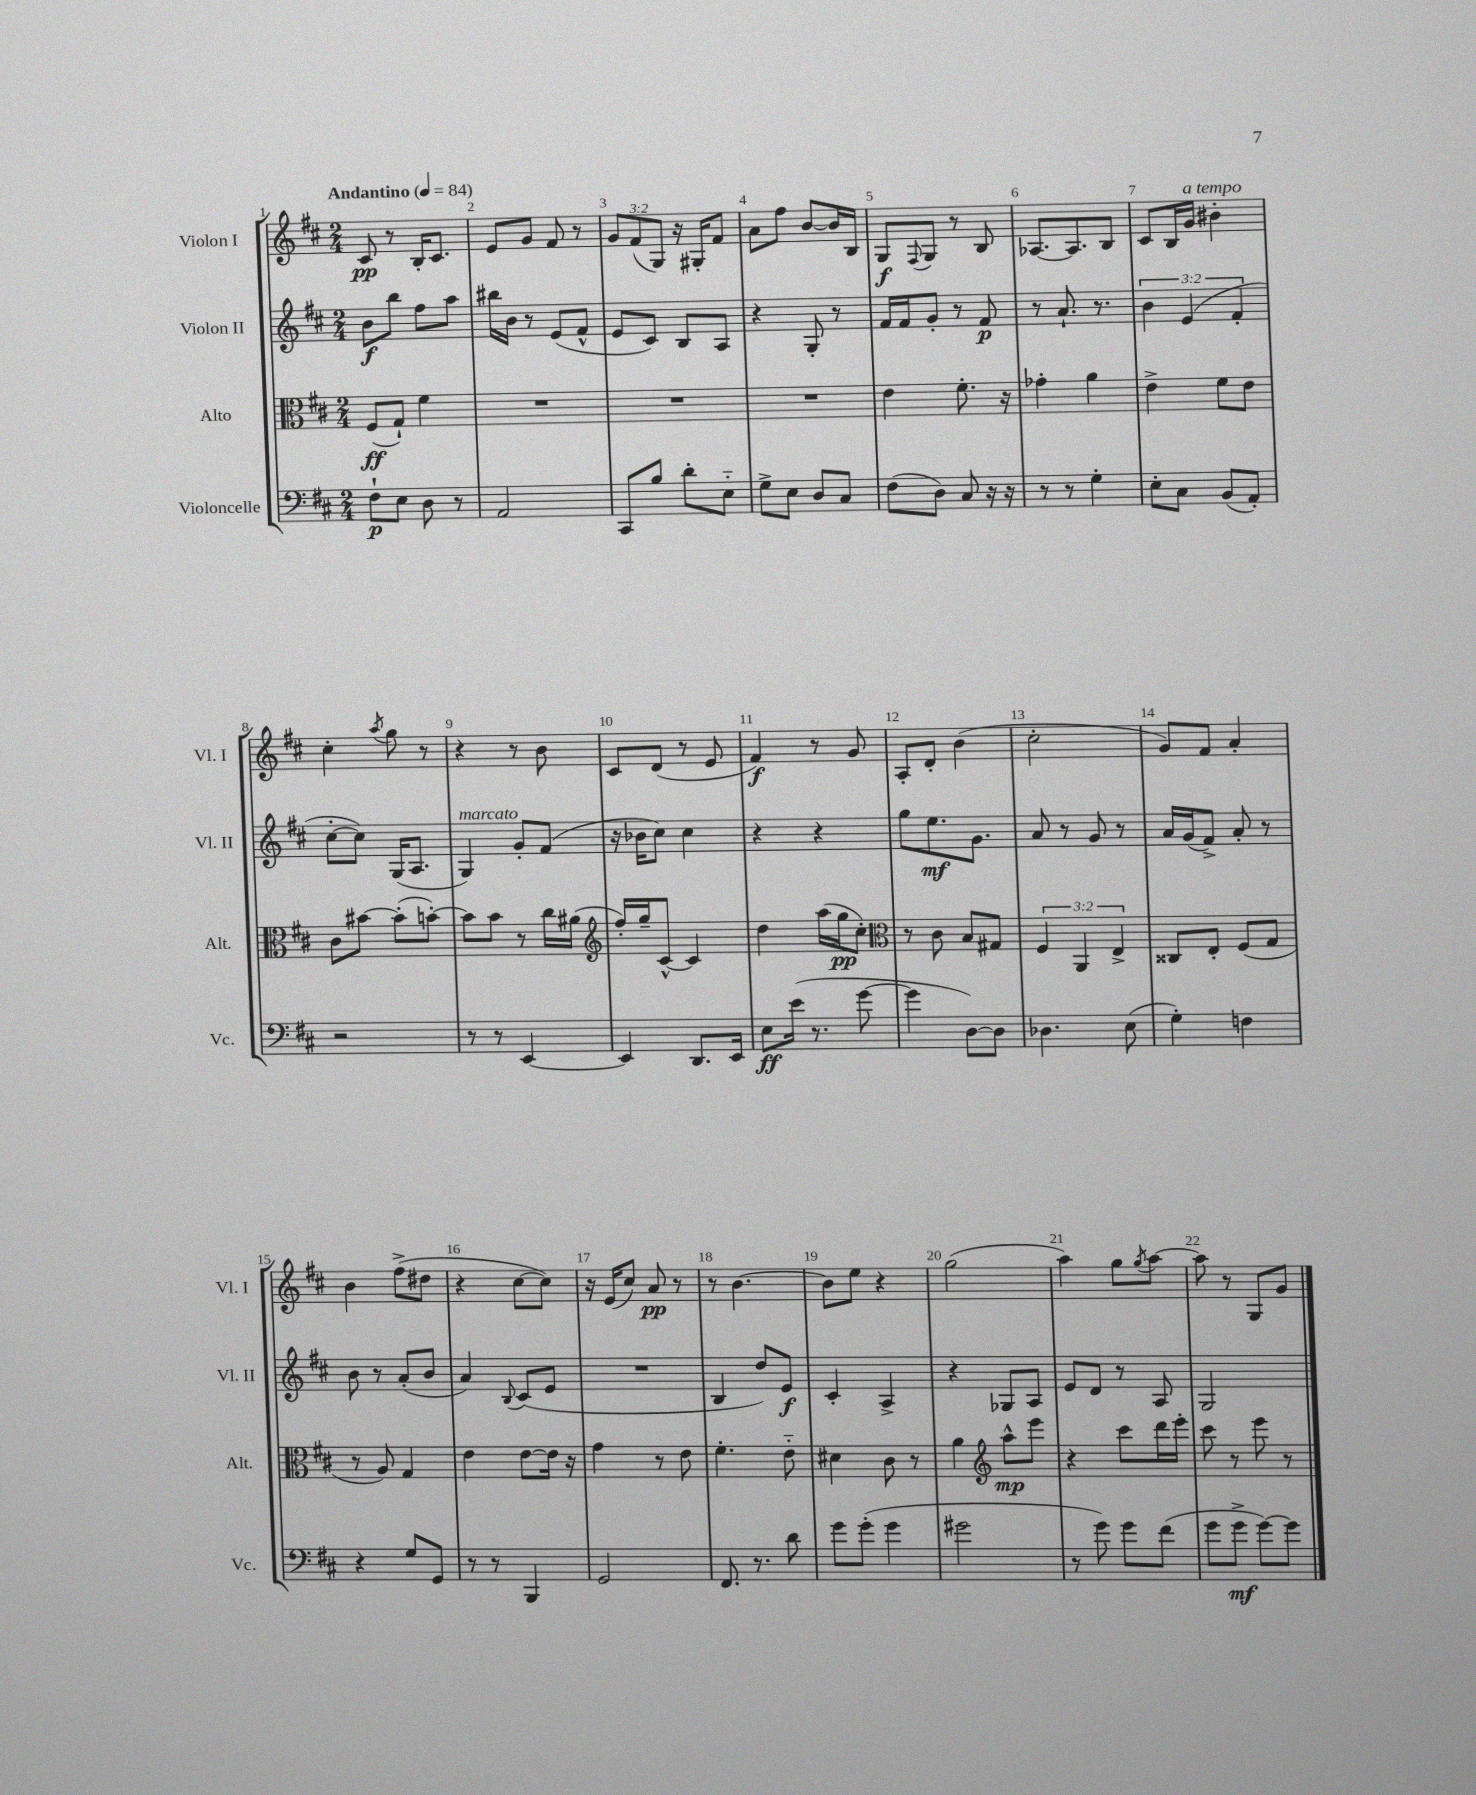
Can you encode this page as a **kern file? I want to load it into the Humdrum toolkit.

**kern	**kern	**kern	**kern
*staff4	*staff3	*staff2	*staff1
*clefF4	*clefC3	*clefG2	*clefG2
*k[f#c#]	*k[f#c#]	*k[f#c#]	*k[f#c#]
*M2/4	*M2/4	*M2/4	*M2/4
*MM84	*MM84	*MM84	*MM84
8F#`	(8F#	8b	8c#
8E	8G`)	8bb	8r
8D	4f#	8ff#	16B'
.	.	.	8.c#
8r	.	8aa	.
=	=	=	=
2AA	2r	16bb#	8e
.	.	16b	.
.	.	8r	8g
.	.	(8e	8f#
.	.	8f#^^	8r
=	=	=	=
8CC#	2r	8e	12g
.	.	.	(12f#
8B	.	8c#)	.
.	.	.	12G)
8d'	.	8B	16r
.	.	.	16G#'
8E'~	.	8A	8f#
=	=	=	=
8G^	2r	4r	8a
8E	.	.	8ff#
8D	.	8G'	[8b
8C#	.	8r	16b]
.	.	.	16B
=	=	=	=
(8F#	4e	16f#	8G
.	.	16f#	.
.	.	.	8qqF#
8D)	.	8g'	8G
8C#	8.f#'	8r	8r
16r	.	8f#	8B
16r	16r	.	.
=	=	=	=
8r	4g-'	8r	[8.A-
8r	.	8.a`	.
.	.	.	8.A-]
4G'	4a	.	.
.	.	8.r	.
.	.	.	8B
=	=	=	=
8E'	4e^	6b	8c#
8C#	.	.	16B
.	.	(6e	.
.	.	.	16g
(8BB	8f#	.	4b#'
.	.	6f#'	.
8AA')	8e	.	.
=	=	=	=
2r	8c#	[8cc#'	4cc#'
.	[8b#	8cc#])	.
.	.	.	8qaa
.	(8b#']	(16G	8gg
.	.	8.A	.
.	[8b')	.	8r
=	=	=	=
8r	8b]	4G)	4r
8r	8b	.	.
[4EE	8r	8g'	8r
.	16cc#	(8f#	8b
.	(16a#	.	.
=	=	=	=
*	*clefG2	*	*
4EE]	16ff#')	16r	8c#
.	16gg~	16b-	.
.	[8c#^^	8cc#)	(8d
8.DD	4c#]	4cc#	8r
.	.	.	8e
16EE	.	.	.
=	=	=	=
8E	4dd	4r	4f#)
(16e	.	.	.
8.r	.	.	.
.	(16aa	4r	8r
.	16gg	.	.
[8g	8cc#')	.	8g
=	=	=	=
*	*clefC3	*	*
4g]	8r	8gg	8A'
.	8c#	8.ee	8d'
[8D)	8B	.	(4b
.	.	8.g	.
8D]	8G#	.	.
=	=	=	=
4.D-	6F#	8a	2cc#'
.	.	8r	.
.	6AA	.	.
.	.	8g	.
.	6E^	.	.
(8E	.	8r	.
=	=	=	=
4G')	8C##	16a	8g)
.	.	(16g	.
.	8E'	8f#^)	8f#
4F	(8F#	8a'	4a'
.	8G	8r	.
=	=	=	=
4r	8r	8b	4b
.	8A)	8r	.
8G	4G	(8a'	(8ff#^
8GG	.	8b	8dd#
=	=	=	=
8r	4e	4a)	4r
8r	.	.	.
.	.	8qqB	.
4BBB	[8e	(8c#	[8cc#
.	16e]	8e	8cc#])
.	16r	.	.
=	=	=	=
2GG	4g	2r	16r
.	.	.	(16e
.	.	.	8cc#)
.	8r	.	8a
.	8e	.	8r
=	=	=	=
8.FF#	4.f#'	4B	8r
.	.	.	[4.b
8.r	.	.	.
.	.	8dd)	.
8d	8e'~	8e	.
=	=	=	=
8g	4d#	4c#'	8b]
(8g'	.	.	8ee
4g	8c#	4A^	4r
.	8r	.	.
=	=	=	=
2g#	4a	4r	(2gg
*	*clefG2	*	*
.	8aa^^	8G-	.
.	8eee	8A	.
=	=	=	=
8r	4r	8e	4aa)
8g)	.	8d	.
8g	8ccc#	8r	8gg
.	.	.	8qgg
(8f#	16ddd	8A	[8aa
.	16eee'	.	.
=	=	=	=
8g	8ccc#	2G	8aa]
8g^	8r	.	8r
[8g)	8eee	.	8G
8g]	8r	.	8g
==	==	==	==
*-	*-	*-	*-
